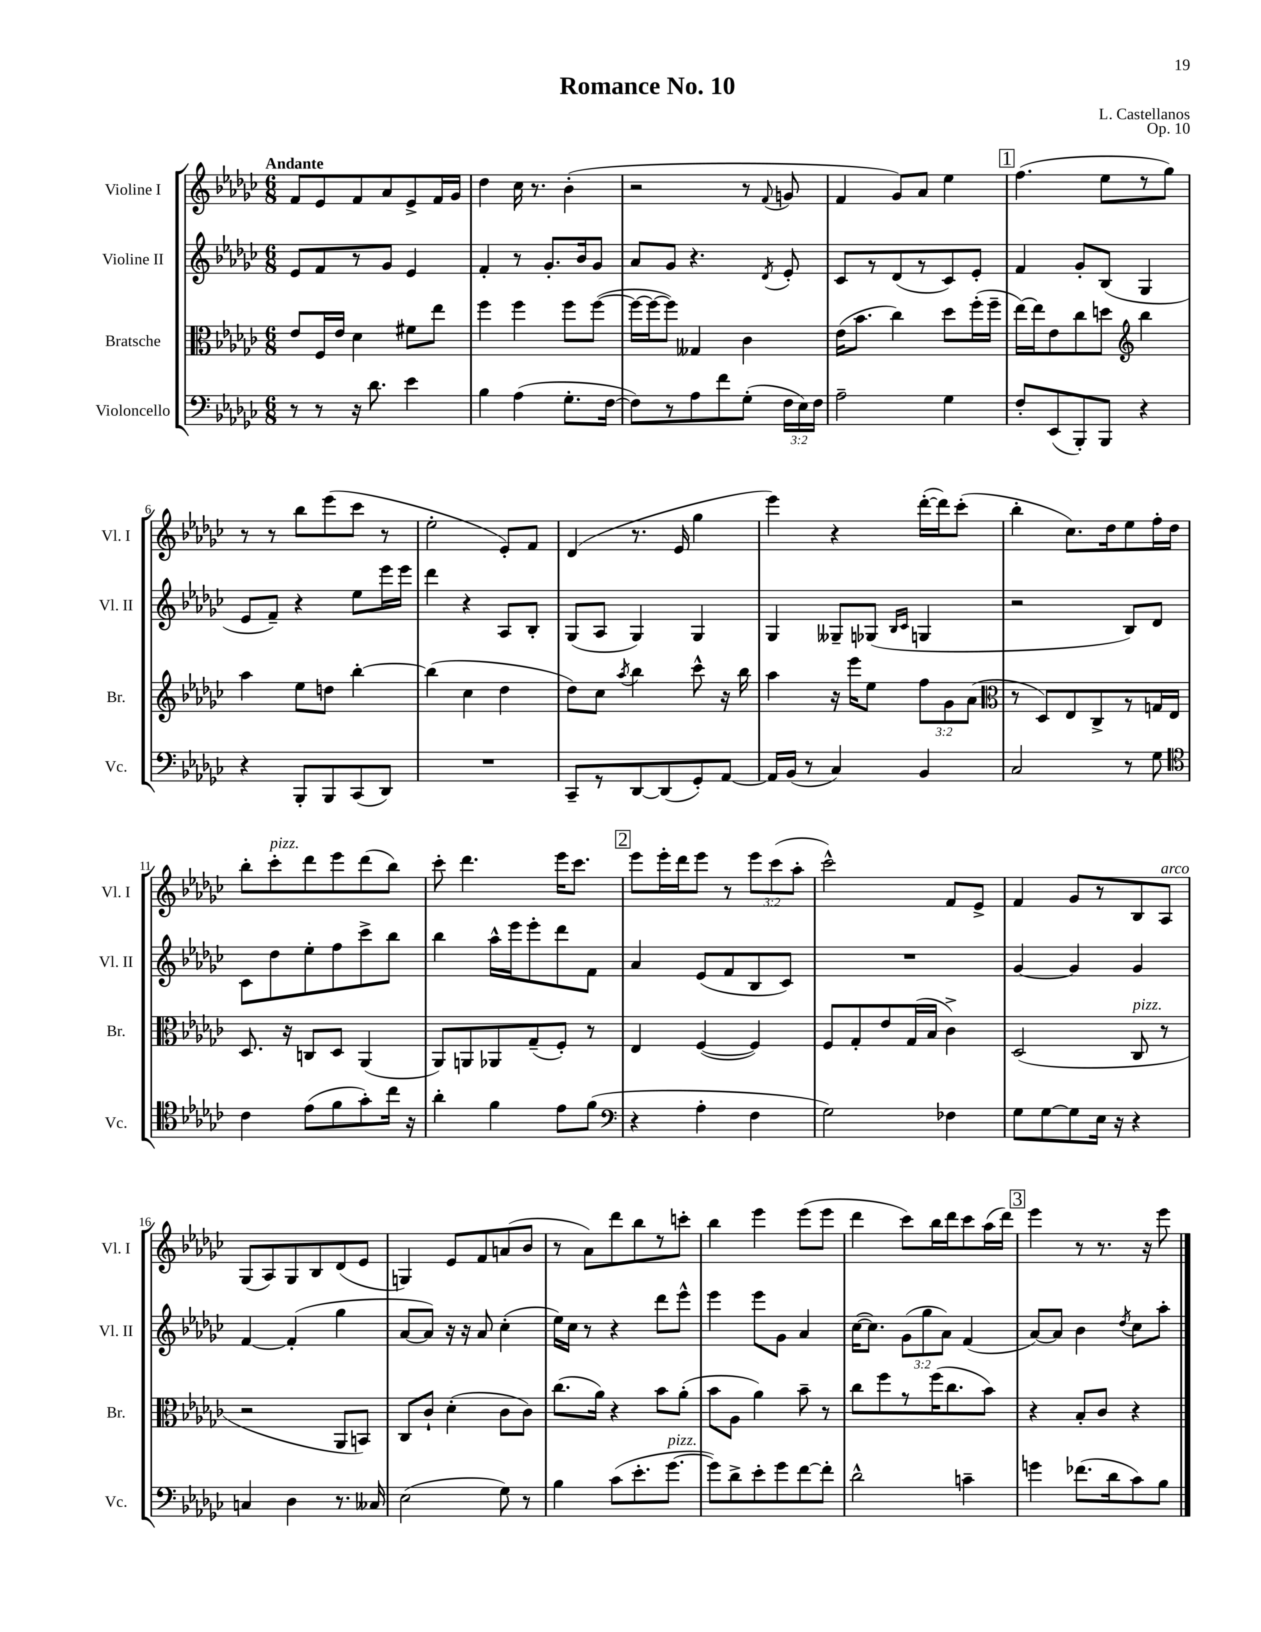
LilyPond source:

\header { title = "Romance No. 10" composer = "L. Castellanos" opus = "Op. 10" }
<<
\new StaffGroup <<
\new Staff = "s0" \with { instrumentName = "Violine I" shortInstrumentName = "Vl. I" } {
    \clef treble \key ges \major \numericTimeSignature \time 6/8 \override Staff.TupletNumber.text = #tuplet-number::calc-fraction-text \tempo "Andante"
    \autoBeamOff f'8[ ees'8 f'8 aes'8 ees'8-> f'16 ges'16] |
    des''4 ces''16 r8. bes'4-.( |
    r2 r8 \appoggiatura { f'8 } g'8 |
    f'4 ges'8[) aes'8] ees''4 |
    \mark \markup { \box "1" } f''4.( ees''8[ r8 ges''8]) |
    r8 r8 bes''8[ ees'''8( ces'''8] r8 |
    ees''2-. ees'8[-.) f'8] |
    des'4( r8. ees'16 ges''4 |
    ees'''4) r4 des'''16[~-.( des'''16) ces'''8]-.( |
    bes''4-. ces''8.[) des''16 ees''8 f''16-. des''16] |
    bes''8[-. ces'''8-.^\markup { \italic "pizz." } des'''8 ees'''8 des'''8( bes''8]) |
    ces'''8-. des'''4. ees'''16[ ces'''8.] |
    \mark \markup { \box "2" } ees'''8[ ees'''16-. des'''16 ees'''8] r8 \tuplet 3/2 { ees'''8[ ces'''8( aes''8]-. } |
    ces'''2-^) f'8[ ees'8]-> |
    f'4 ges'8[ r8 bes8 aes8]^\markup { \italic "arco" } |
    ges8[( aes8) ges8 bes8 des'8( ees'8] |
    g4) ees'8[ f'8 a'8( bes'8] |
    r8 aes'8[) des'''8 bes''8 r8 c'''8]-. |
    bes''4 ees'''4 ees'''8[( ees'''8] |
    des'''4 ces'''8[) bes''16 des'''16 ces'''8 aes''16( des'''16]) |
    \mark \markup { \box "3" } ees'''4 r8 r8. r16 ees'''8 \bar "|." |
}
\new Staff = "s1" \with { instrumentName = "Violine II" shortInstrumentName = "Vl. II" } {
    \clef treble \key ges \major \numericTimeSignature \time 6/8 \override Staff.TupletNumber.text = #tuplet-number::calc-fraction-text
    \autoBeamOff ees'8[ f'8 r8 ges'8] ees'4 |
    f'4-. r8 ges'8.[-. bes'16 ges'8] |
    aes'8[ ges'8] r4. \acciaccatura { des'8 } ees'8-. |
    ces'8[ r8 des'8( r8 ces'8) ees'8]-. |
    \mark \markup { \box "1" } f'4 ges'8[-. bes8]( ges4 |
    ees'8[ f'8]--) r4 ees''8[ ees'''16 ees'''16] |
    des'''4 r4 aes8[ bes8]-. |
    ges8[( aes8] ges4) ges4 |
    ges4 geses8[-- ges8]( \grace { bes16[ ces'16] } g4 |
    r2 bes8[) des'8] |
    ces'8[ des''8 ees''8-. f''8 ces'''8-> bes''8] |
    bes''4 aes''16[-^ ees'''16 ees'''8-. des'''8 f'8] |
    \mark \markup { \box "2" } aes'4 ees'8[( f'8 bes8 ces'8]) |
    R2. |
    ges'4~ ges'4 ges'4 |
    f'4~ f'4-.( ges''4 |
    aes'8[~ aes'8]) r16 r16 aes'8 ces''4-.( |
    ees''16[) ces''16] r8 r4 des'''8[ ees'''8]-^ |
    ees'''4 ees'''8[ ges'8] aes'4 |
    ces''16[~( ces''8.]) \tuplet 3/2 { ges'8[( ges''8 aes'8]) } f'4( |
    \mark \markup { \box "3" } aes'8[~) aes'8] bes'4 \acciaccatura { des''8 } ces''8[ aes''8]-. \bar "|." |
}
\new Staff = "s2" \with { instrumentName = "Bratsche" shortInstrumentName = "Br." } {
    \clef alto \key ges \major \numericTimeSignature \time 6/8 \override Staff.TupletNumber.text = #tuplet-number::calc-fraction-text
    \autoBeamOff ees'8[ f16 ees'16] des'4 fis'8[ ees''8] |
    f''4 f''4 f''8[ f''8]~( |
    f''16[~ f''16~ f''8]) geses4 ces'4 |
    ees'16[( bes'8.] ces''4) des''8[ f''16-.( f''16]-- |
    \mark \markup { \box "1" } ees''16[~) ees''16 ees'8 ces''8 d''8] \clef treble bes''4 |
    aes''4 ees''8[ d''8] bes''4~-. |
    bes''4( ces''4 des''4 |
    des''8[) ces''8] \acciaccatura { aes''8 } bes''4 ces'''8-^ r16 bes''16 |
    aes''4 r16 ees'''16[ ees''8] \tuplet 3/2 { f''8[ ges'8 aes'8]( } |
    \clef alto r8 des8[) ees8 ces8-> r8 g16 ees16] |
    des8. r16 c8[ des8] aes,4( |
    aes,8[) a,8 aes,8 ges8--( f8]-.) r8 |
    \mark \markup { \box "2" } ees4 f4~( f4) |
    f8[ ges8-. ees'8 ges16( bes16] ces'4->) |
    des2( ces8^\markup { \italic "pizz." } r8 |
    r2 aes,8[ b,8]) |
    ces8[ ces'8]-! des'4-.( ces'8[ ces'8]) |
    ces''8.[( aes'16]) r4 bes'8[ aes'8]-.( |
    bes'8[ aes8] aes'4) bes'8-- r8 |
    ces''8[ f''8 r8 f''16( ces''8. bes'8]) |
    \mark \markup { \box "3" } r4 bes8[-. ces'8] r4 \bar "|." |
}
\new Staff = "s3" \with { instrumentName = "Violoncello" shortInstrumentName = "Vc." } {
    \clef bass \key ges \major \numericTimeSignature \time 6/8 \override Staff.TupletNumber.text = #tuplet-number::calc-fraction-text
    \autoBeamOff r8 r8 r16 des'8. ees'4 |
    bes4 aes4( ges8.[-. f16]~ |
    f8[) r8 aes8 f'8 ges8]-.( \tuplet 3/2 { f16[ ees16) f16] } |
    aes2-- ges4 |
    \mark \markup { \box "1" } f8[-. ees,8( bes,,8-.) bes,,8] r4 |
    r4 bes,,8[-. bes,,8 ces,8( des,8]) |
    R2. |
    ces,8[-- r8 des,8~ des,8( ges,8-.) aes,8]~ |
    aes,16[ bes,16]( r8 ces4) bes,4 |
    ces2 r8 ges8 |
    \clef tenor ces'4 ees'8[( f'8 ges'8-.) ces''16] r16 |
    aes'4-. f'4 ees'8[ f'8]( |
    \mark \markup { \box "2" } \clef bass r4 aes4-. f4 |
    ges2) fes4 |
    ges8[ ges8~ ges8 ees16] r16 r4 |
    c4 des4 r8. ceses16 |
    ees2( ges8) r8 |
    bes4 ces'8[( ees'8.-. ges'8.]~^\markup { \italic "pizz." } |
    ges'8[) des'8-> ees'8-. ges'8 f'8~ f'8]-. |
    des'2-^ c'4-- |
    \mark \markup { \box "3" } g'4 fes'8.[( des'16 ces'8) bes8] \bar "|." |
}
>>
>>
